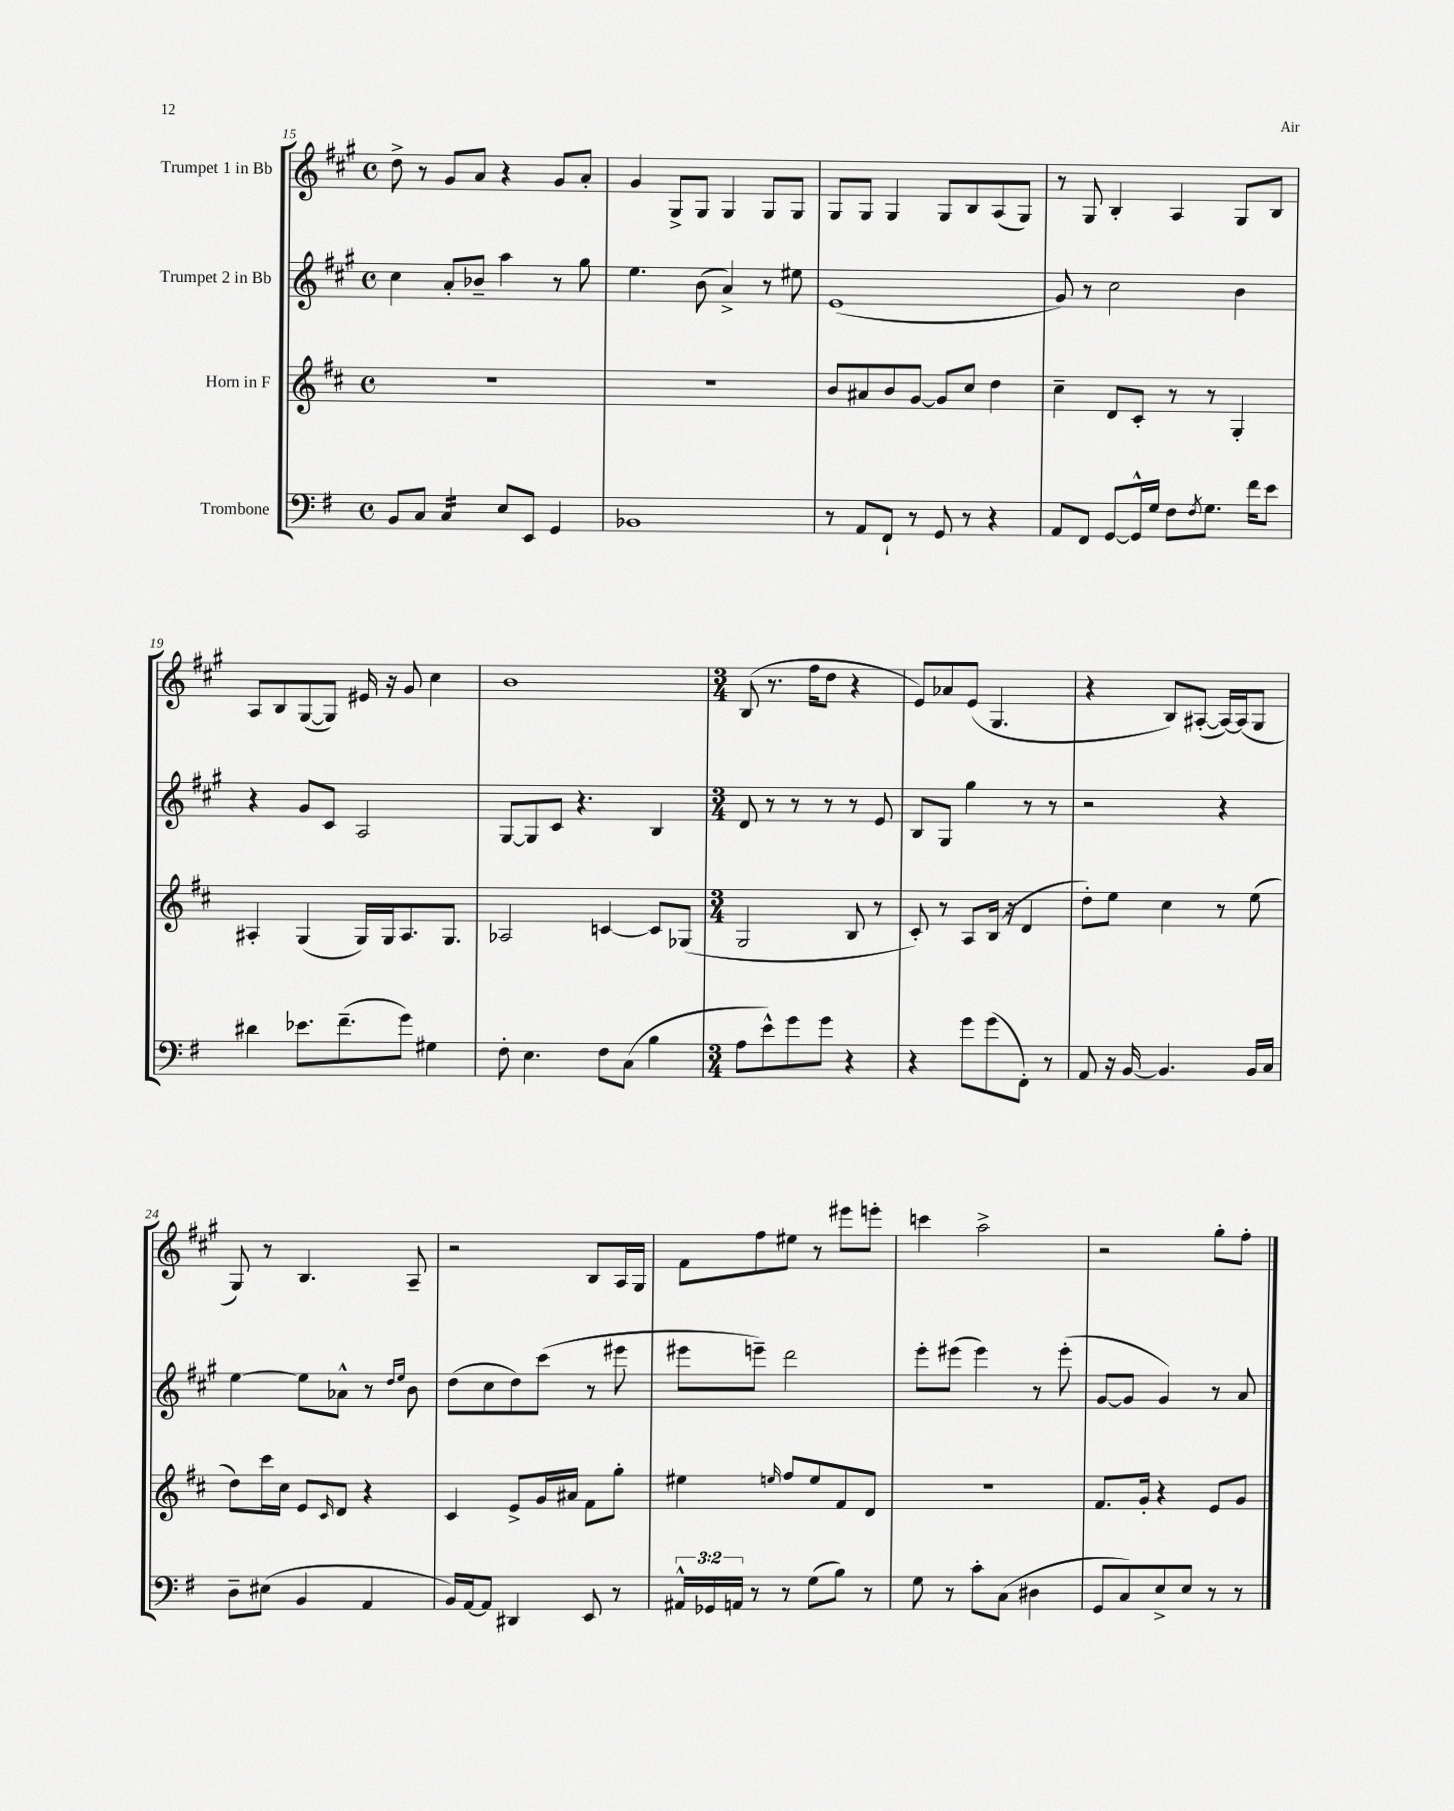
<<
\new StaffGroup <<
\new Staff = "s0" \with { instrumentName = "Trumpet 1 in Bb" } {
    \clef treble \key a \major \defaultTimeSignature \time 4/4
    d''8-> r8 gis'8 a'8 r4 gis'8 a'8-. |
    gis'4 gis8-> gis8 gis4 gis8 gis8 |
    gis8 gis8 gis4 gis8 b8 a8( gis8) |
    r8 gis8 b4-. a4 gis8 b8 |
    a8 b8 gis8~( gis8) eis'16 r16 gis'8 cis''4 |
    b'1 |
    \numericTimeSignature \time 3/4 b8( r8. fis''16 d''8 r4 |
    e'8) aes'8 e'8( gis4. |
    r4 b8) ais8~-.( ais16~) ais16( gis8 |
    gis8) r8 b4. a8-- |
    r2 b8 a16 gis16 |
    fis'8 fis''8 eis''8 r8 eis'''8 e'''8-. |
    c'''4 a''2-> |
    r2 gis''8-. fis''8-. \bar "|." |
}
\new Staff = "s1" \with { instrumentName = "Trumpet 2 in Bb" } {
    \clef treble \key a \major \defaultTimeSignature \time 4/4
    cis''4 a'8-. bes'8-- a''4 r8 gis''8 |
    e''4. b'8( a'4->) r8 eis''8 |
    e'1( |
    gis'8) r8 cis''2 b'4 |
    r4 gis'8 cis'8 a2 |
    gis8~ gis8 cis'8 r4. b4 |
    \numericTimeSignature \time 3/4 d'8 r8 r8 r8 r8 e'8 |
    b8 gis8 gis''4 r8 r8 |
    r2 r4 |
    e''4~ e''8 aes'8-^ r8 \grace { d''16 e''16 } b'8 |
    d''8( cis''8 d''8) cis'''8( r8 eis'''8 |
    eis'''8 e'''8--) d'''2 |
    e'''8-. eis'''8( eis'''4) r8 eis'''8-.( |
    gis'8~ gis'8 gis'4) r8 a'8 \bar "|." |
}
\new Staff = "s2" \with { instrumentName = "Horn in F" } {
    \clef treble \key d \major \defaultTimeSignature \time 4/4
    R1 |
    R1 |
    b'8 ais'8 b'8 g'8~ g'8 cis''8 d''4 |
    cis''4-- d'8 cis'8-. r8 r8 g4-. |
    ais4-. g4( g16) g16 ais8. g8. |
    aes2 c'4~ c'8 ges8( |
    \numericTimeSignature \time 3/4 g2 b8 r8 |
    cis'8-.) r8 a8 b16( r16 d'4 |
    d''8-.) e''8 cis''4 r8 e''8( |
    d''8) cis'''16 cis''16 e'8 \grace { cis'16 } d'8 r4 |
    cis'4 e'8-> g'16 ais'16 fis'8 g''8-. |
    eis''4 \grace { e''16 } fis''8 e''8 fis'8 d'8 |
    R2. |
    fis'8. g'16-. r4 e'8 g'8 \bar "|." |
}
\new Staff = "s3" \with { instrumentName = "Trombone" } {
    \clef bass \key g \major \defaultTimeSignature \time 4/4 \override Staff.TupletNumber.text = #tuplet-number::calc-fraction-text
    b,8 c8 c4:16 e8 e,8 g,4 |
    bes,1 |
    r8 a,8 fis,8-! r8 g,8 r8 r4 |
    a,8 fis,8 g,8~ g,16-^ g16 fis8 \acciaccatura { fis8 } g8. fis'16 e'8 |
    dis'4 ees'8. fis'8.--( g'8) gis4 |
    fis8-. e4. fis8 c8( b4 |
    \numericTimeSignature \time 3/4 a8 e'8-^) g'8 g'8 r4 |
    r4 g'8 g'8( fis,8-.) r8 |
    a,8 r16 b,16~ b,4. b,16 c16 |
    d8-- eis8( b,4 a,4 |
    b,16) a,16~ a,8 dis,4 e,8 r8 |
    \tuplet 3/2 { ais,16-^ ges,16 a,16 } r8 r8 g8( b8) r8 |
    g8 r8 c'8-. c8( dis4 |
    g,8 c8) e8-> e8 r8 r8 \bar "|." |
}
>>
>>
\layout { \context { \Score currentBarNumber = #15 } }
